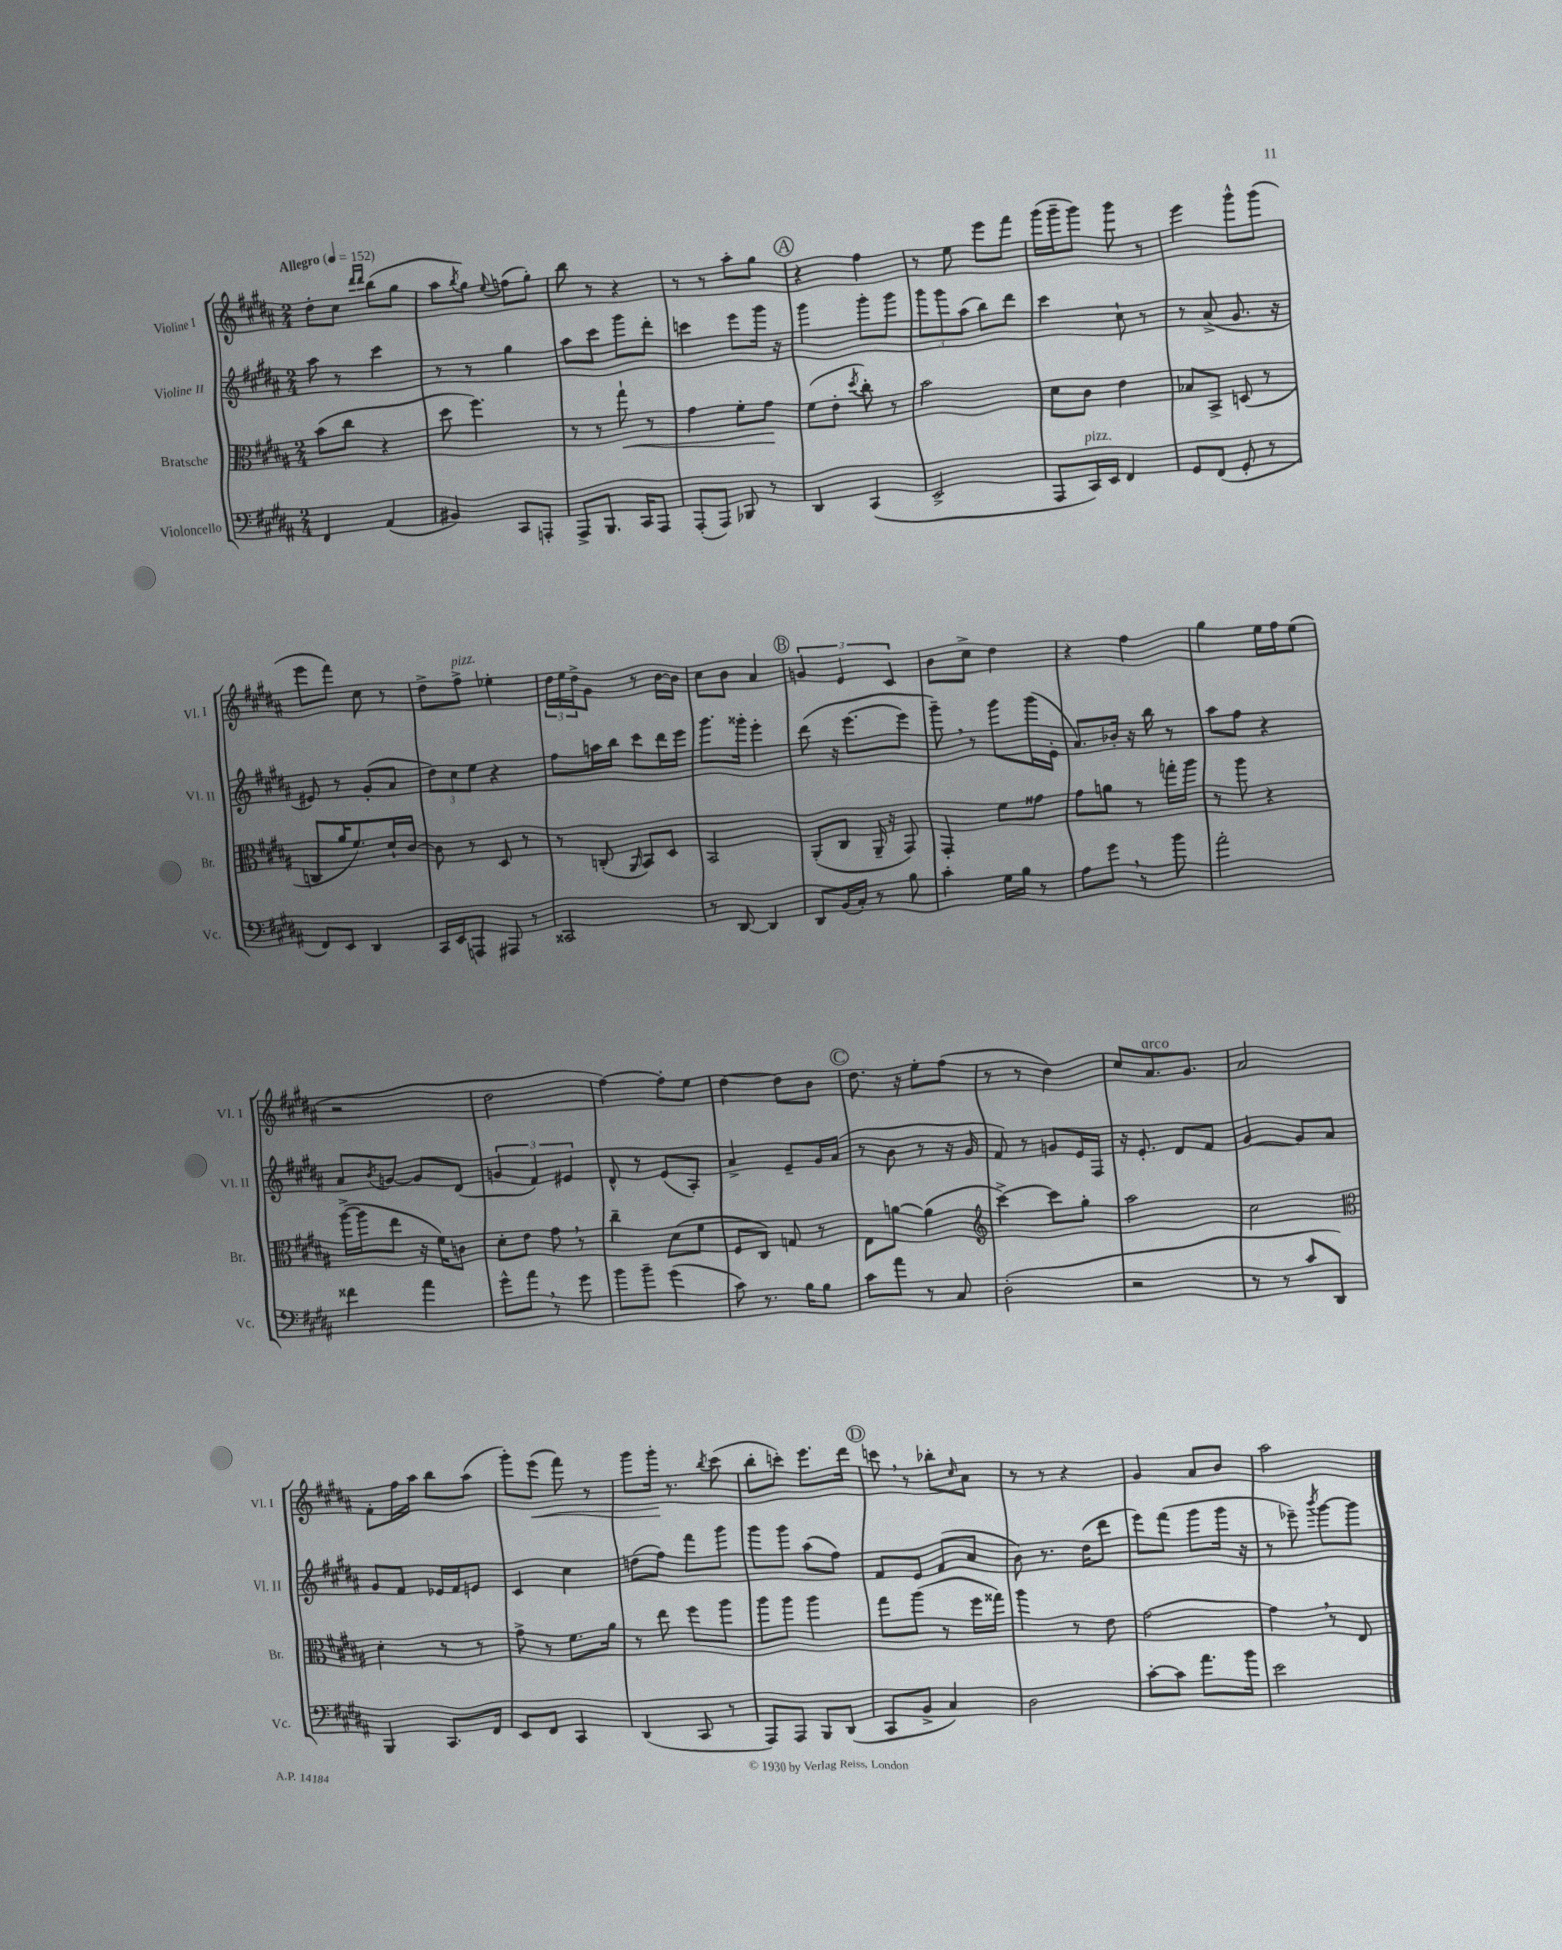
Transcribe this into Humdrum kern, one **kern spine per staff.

**kern	**kern	**kern	**kern
*staff4	*staff3	*staff2	*staff1
*clefF4	*clefC3	*clefG2	*clefG2
*k[f#c#g#d#a#]	*k[f#c#g#d#a#]	*k[f#c#g#d#a#]	*k[f#c#g#d#a#]
*M2/4	*M2/4	*M2/4	*M2/4
*MM152	*MM152	*MM152	*MM152
4FF#	(8b	8aa#	8dd#'
.	8cc#	8r	8cc#
.	.	.	16qqddd#
.	.	.	16qqddd#
(4AA#	4r	4ccc#	(8bb
.	.	.	8gg#
=	=	=	=
4BB#)	8dd#	8r	8aa#
.	.	.	8qbb
.	4.ff#)	8r	8gg#)
.	.	.	8qqee
8CC#	.	4gg#	(8ff
8AAA'	.	.	8gg#')
=	=	=	=
8AAA#^	8r	8aa#	8bb
8.BBB	8r	8ccc#	8r
.	8gg#`	8ggg#	4r
16CC#	.	.	.
8AAA#	8r	8ddd#'	.
=	=	=	=
(8AAA#'	4g#	4ccc	8r
8AAA#)	.	.	8r
8BBB-	8f#'	8eee	8aa#'
8r	8g#	16ggg#	8gg#
.	.	16r	.
=	=	=	=
4DD#	(8f#	4ggg#	4r
.	8e'	.	.
.	8qdd#	.	.
(4CC#	8cc#')	8ggg#'	4ff#
.	8r	8ggg#	.
=	=	=	=
2EE^	2b	12ggg#	8r
.	.	12ggg#	.
.	.	.	8ee
.	.	(12aa#	.
.	.	8bb)	8eee
.	.	8ddd#	8fff#
=	=	=	=
8AAA#	8d#	4ccc#	(16ggg#
.	.	.	16ggg#~
16CC#)	8c#	.	8ggg#)
16EE	.	.	.
4FF#	4e	8cc#`	8ggg#
.	.	8r	8r
=	=	=	=
8GG#	8B-	8r	4eee
(8FF#	8BB^	(8a#^	.
8GG#'	(8D	8.g#	8ggg#^^
8r	8r	.	(8ggg#
.	.	16r	.
=	=	=	=
8FF#)	8C	8e#)	8eee
8EE	16a#	8r	8fff#)
.	8.f#)	.	.
4DD#	.	(8g#'	8cc#
.	16d#`	8a#	8r
.	[16c#	.	.
=	=	=	=
16CC#	8c#]	12dd#)	8dd#^
16EE	.	.	.
.	.	12cc#	.
8AAA	8r	.	8ff#^
.	.	12ee	.
8AAA#	8D#	4r	4ee-'
8r	8r	.	.
=	=	=	=
2CC##	8r	8ff#	24dd#
.	.	.	24ee
.	.	.	24dd#^
.	(8C'	16aa	8g#
.	.	16bb	.
.	16qqAA#	.	.
.	8BB)	8ccc#	8r
.	8D#	16ddd#	[16b
.	.	16eee	16b]
=	=	=	=
8r	2BB	8.ggg#	8cc#
[8DD#	.	.	8b
.	.	16ggg##'	.
4DD#]	.	4eee'	4a#
=	=	=	=
8DD#	(8AA#'	(8ddd#	6g
(16BB	8C#	16r	.
.	.	.	6e
16C#')	.	[8.eee	.
8r	16AA#~	.	.
.	16r	.	.
.	.	.	6c#
8B	8GG#)	8eee]	.
=	=	=	=
4c#'	4GG#'	8ggg#~)	8b
.	.	8r	8cc#^
16G#	8f#	8ggg#	4dd#
16B	.	.	.
8r	8g##	(16ggg#	.
.	.	16e'	.
=	=	=	=
8A#	8g#	8.a#)	4r
8g#	8a	.	.
.	.	16b-'	.
8r	8r	16r	4ff#
.	.	16bb	.
8b	16gg'	8r	.
.	16aa#	.	.
=	=	=	=
2a#'	8r	8aa#	4gg#
.	8aa#	8ff#	.
.	4r	4r	16ee
.	.	.	16ff#
.	.	.	(8ee
=	=	=	=
4f##	([16aa#^	8a#	2r
.	16aa#]	.	.
.	.	8qb	.
.	8ee	[8g	.
4a#	16r	8g]	.
.	16f#)	.	.
.	8c	(8d#	.
=	=	=	=
8g#^^	8d#'	6g	2dd#
8a#	8e	.	.
.	.	6f#)	.
8r	8g#	.	.
.	.	6e#	.
8g#	8r	.	.
=	=	=	=
8b	4cc#~	8d#^^	[4ff#)
8b~	.	8r	.
(4g#	(8d#	(8e	8ff#']
.	8f#	8A#')	8ee
=	=	=	=
8c#)	8F#	4a#^	[4dd#
8.r	8C#)	.	.
.	8G	8e~	8dd#]
16B	.	.	.
8B	8r	16g#	8b
.	.	(16a#	.
=	=	=	=
8c#	8E	8r	8.dd#
8a#	[8a	8b	.
.	.	.	16r
8r	(4a]	8r	8ee'
8C#	.	16r	(8ff#
.	.	16g#	.
=	=	=	=
*	*clefG2	*	*
(2D#'	[4ccc#^)	8f#)	8r
.	.	8r	8r
.	8ccc#]	8g	4dd#)
.	8gg#'	16e	.
.	.	16F#	.
=	=	=	=
2r	2aa#	16r	8cc#
.	.	8.e'	.
.	.	.	8.a#
.	.	8d#	.
.	.	.	8.g#
.	.	8f#	.
=	=	=	=
8r	2cc#	[4g#	2a#
8r	.	.	.
8c#	.	8g#]	.
8DD#)	.	8a#	.
=	=	=	=
*	*clefC3	*	*
4BBB	4d#'	8g#	8f#'
.	.	8f#	16ff#
.	.	.	16aa#
8.CC#	8r	16e-	8bb
.	.	16f#	.
.	8r	8e	(8aa#
16FF#	.	.	.
=	=	=	=
8EE	8g#^	4c#	8ggg#')
8FF#	8r	.	(8eee
4CC#	8.f#	4cc#	8fff#)
.	.	.	8r
.	16a#	.	.
=	=	=	=
(4DD#	8r	(8dd	8ggg#
.	8ee	8ff#)	16ggg#'
.	.	.	8.r
8CC#	8ff#	8fff#	.
.	.	.	8qbb
8r	8aa#	8ggg#	(8ccc#
=	=	=	=
8AAA#)	8aa#	8ggg#	8bb'
8AAA#	8aa#	8ggg#	8ccc')
8BBB	4aa#	(8aa#	8.eee
(8DD#	.	8ff#)	.
.	.	.	16ddd#
=	=	=	=
8CC#	8gg#	8f#	8ccc
8BB^	(8aa#	8e	8r
4C#)	8r	(8f#	8bb-'
.	.	.	16qqcc#
.	16ff#	8a#	8a#
.	16gg##)	.	.
=	=	=	=
2D#	4aa#	8b)	8r
.	.	8.r	8r
.	8r	.	4r
.	.	(16dd#	.
.	8e	8ddd#	.
=	=	=	=
[8c#'	[2g#	8eee)	4g#
8c#]	.	(8fff#	.
8.a#	.	8ggg#	8a#
.	.	16ggg#	8b
16b	.	16r	.
=	=	=	=
2e	4g#]	8r	2aa#
.	.	8eee-~)	.
.	.	8qbbb	.
.	8r	[8ggg#	.
.	8E	8ggg#]	.
==	==	==	==
*-	*-	*-	*-
